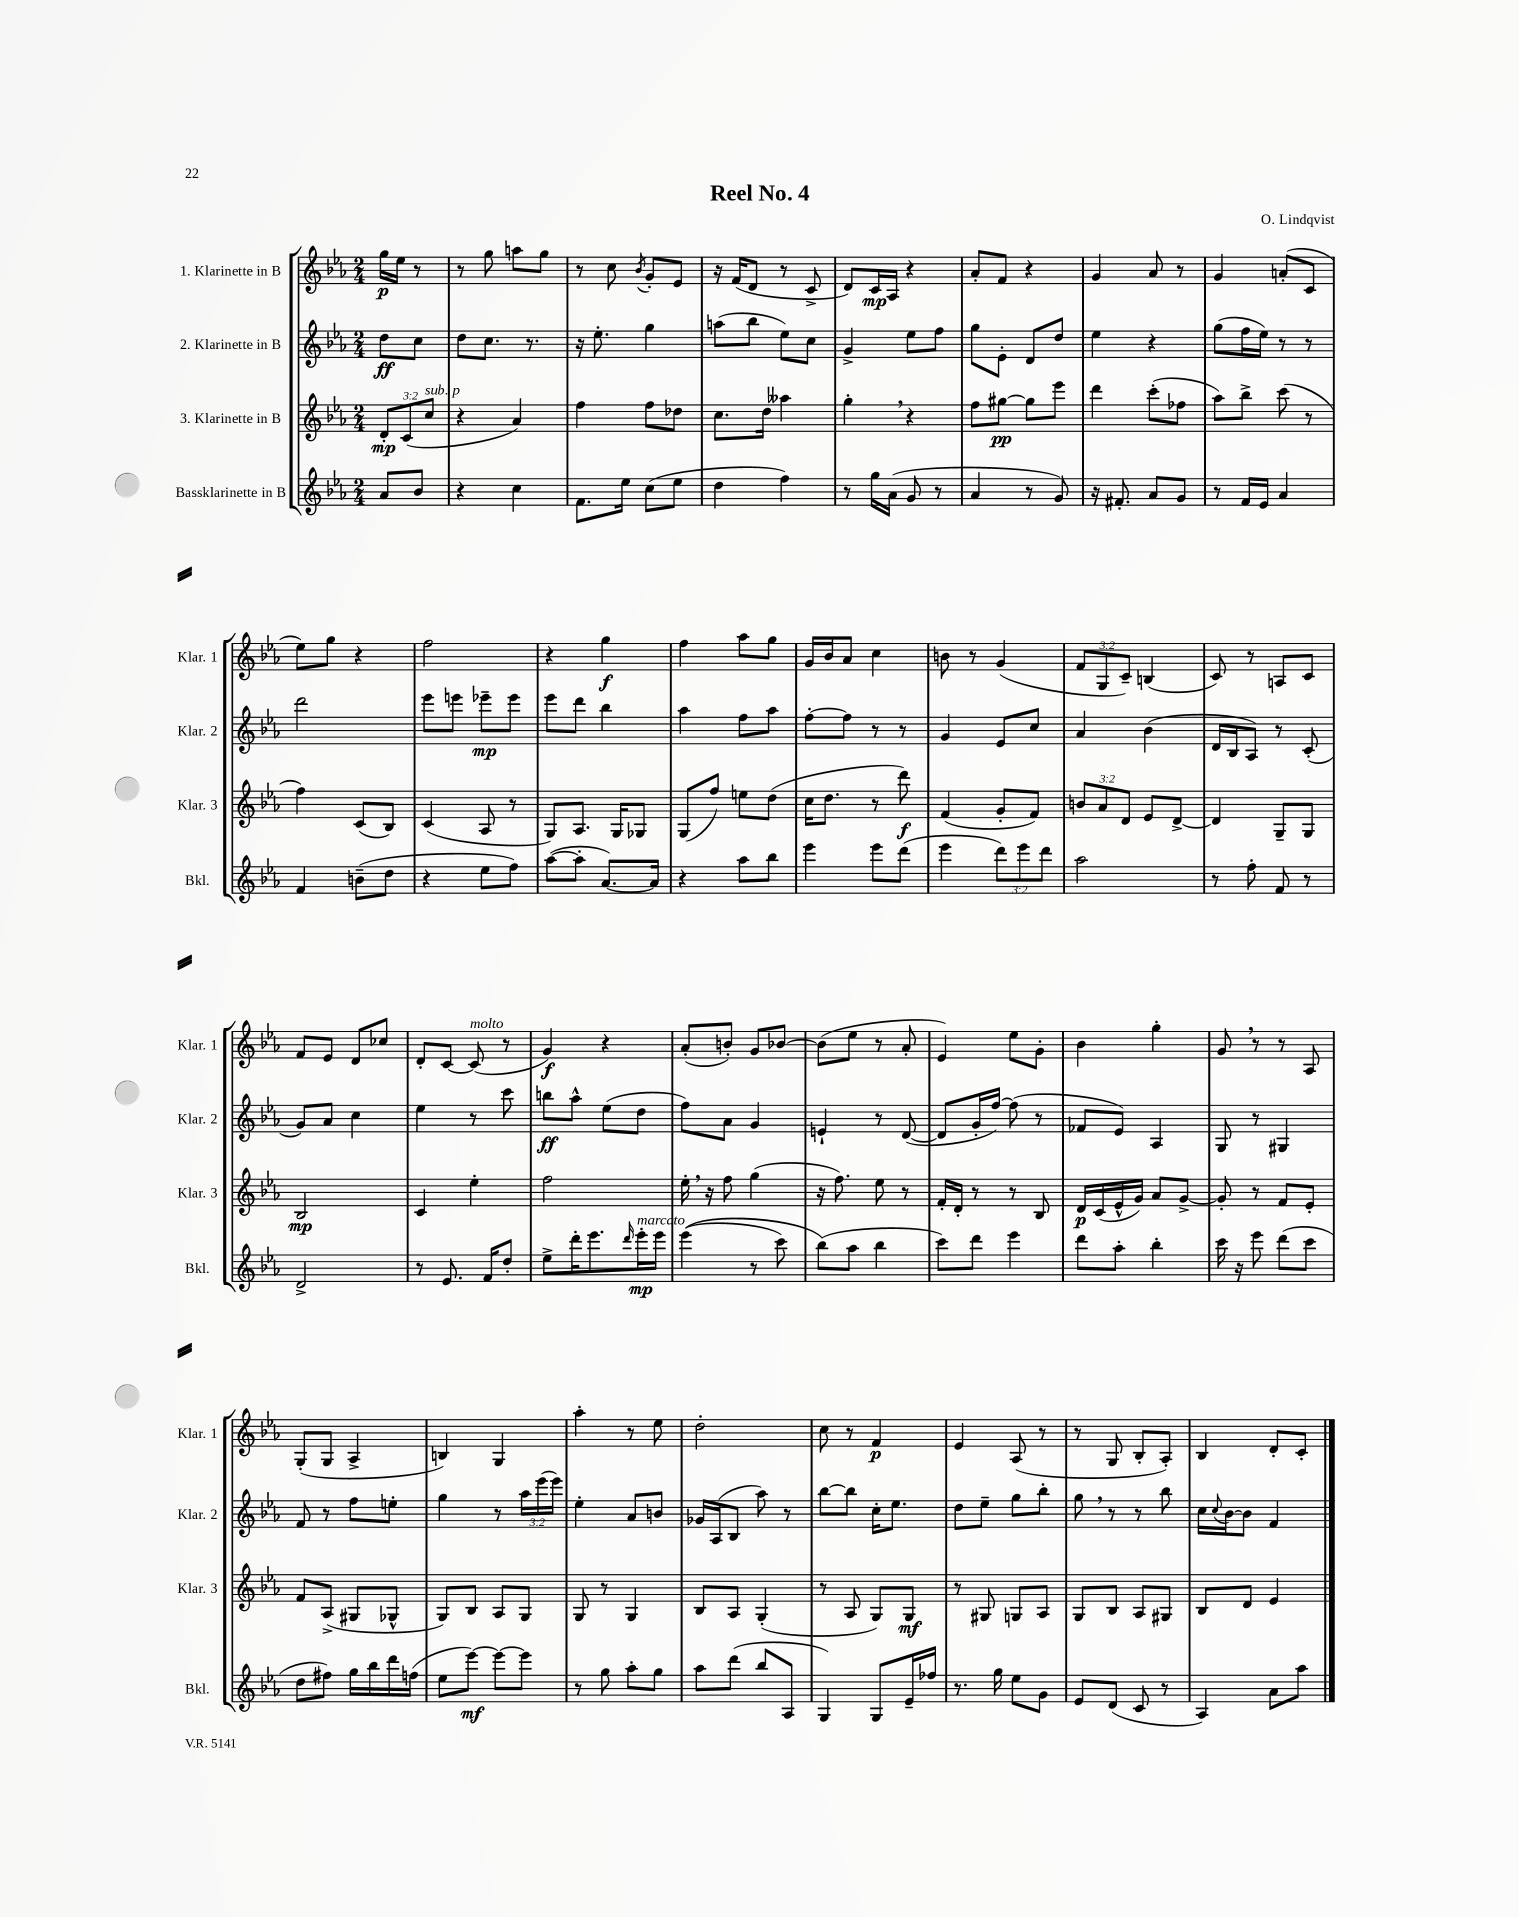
\header { title = "Reel No. 4" composer = "O. Lindqvist" }
<<
\new StaffGroup <<
\new Staff = "s0" \with { instrumentName = "1. Klarinette in B" shortInstrumentName = "Klar. 1" } {
    \clef treble \key ees \major \numericTimeSignature \time 2/4 \override Staff.TupletNumber.text = #tuplet-number::calc-fraction-text \partial 4
    g''16\p ees''16 r8 |
    r8 g''8 a''8 g''8 |
    r8 c''8 \acciaccatura { bes'8 } g'8-. ees'8 |
    r16 f'16( d'8 r8 c'8-> |
    d'8) c'16\mp aes16 r4 |
    aes'8-. f'8 r4 |
    g'4 aes'8 r8 |
    g'4 a'8-.( c'8 |
    ees''8) g''8 r4 |
    f''2 |
    r4 g''4\f |
    f''4 aes''8 g''8 |
    g'16 bes'16 aes'8 c''4 |
    b'8 r8 g'4( |
    \tuplet 3/2 { f'8 g8 c'8--) } b4( |
    c'8) r8 a8 c'8 |
    f'8 ees'8 d'8 ces''8 |
    d'8-. c'8~ c'8^\markup { \italic "molto" }( r8 |
    g'4\f) r4 |
    aes'8-.( b'8-.) g'8 bes'8~ |
    bes'8( ees''8 r8 aes'8-. |
    ees'4) ees''8 g'8-. |
    bes'4 g''4-. |
    g'8 \breathe r8 r8 aes8 |
    g8-.( g8 aes4-> |
    b4) g4 |
    aes''4-. r8 ees''8 |
    d''2-. |
    c''8 r8 f'4\p |
    ees'4 aes8( r8 |
    r8 g8 bes8-. aes8-.) |
    bes4 d'8-. c'8-. \bar "|." |
}
\new Staff = "s1" \with { instrumentName = "2. Klarinette in B" shortInstrumentName = "Klar. 2" } {
    \clef treble \key ees \major \numericTimeSignature \time 2/4 \override Staff.TupletNumber.text = #tuplet-number::calc-fraction-text \partial 4
    d''8\ff c''8 |
    d''8 c''8. r8. |
    r16 ees''8.-. g''4 |
    a''8( bes''8 ees''8) c''8 |
    g'4-> ees''8 f''8 |
    g''8 ees'8-. d'8 d''8 |
    ees''4 r4 |
    g''8( f''16 ees''16) r8 r8 |
    d'''2 |
    ees'''8 e'''8 ees'''8--\mp ees'''8 |
    ees'''8 d'''8 bes''4 |
    aes''4 f''8 aes''8 |
    f''8~-. f''8 r8 r8 |
    g'4 ees'8 c''8 |
    aes'4 bes'4( |
    d'16 bes16 aes8) r8 c'8-.( |
    g'8) aes'8 c''4 |
    ees''4 r8 c'''8 |
    b''8\ff aes''8-^ ees''8( d''8 |
    f''8) aes'8 g'4 |
    e'4-! r8 d'8~( |
    d'8 g'16-. f''16~) f''8( r8 |
    fes'8 ees'8) aes4 |
    g8 r8 gis4 |
    f'8 r8 f''8 e''8-. |
    g''4 r8 \tuplet 3/2 { aes''16 ees'''16( ees'''16) } |
    ees''4-. aes'8 b'8 |
    ges'16 aes16( bes8 aes''8) r8 |
    bes''8~ bes''8 c''16-. ees''8. |
    d''8 ees''8-- g''8 bes''8-. |
    g''8 \breathe r8 r8 bes''8 |
    c''16 \appoggiatura { c''8 } bes'16~ bes'8 f'4 \bar "|." |
}
\new Staff = "s2" \with { instrumentName = "3. Klarinette in B" shortInstrumentName = "Klar. 3" } {
    \clef treble \key ees \major \numericTimeSignature \time 2/4 \override Staff.TupletNumber.text = #tuplet-number::calc-fraction-text \partial 4
    \tuplet 3/2 { d'8-.\mp c'8( c''8^\markup { \italic "sub. p" } } |
    r4 aes'4) |
    f''4 f''8 des''8 |
    c''8. d''16 aeses''4 |
    g''4-. \breathe r4 |
    f''8 gis''8~\pp gis''8 ees'''8 |
    d'''4 c'''8-.( fes''8 |
    aes''8) bes''8-> c'''8( r8 |
    f''4) c'8( bes8) |
    c'4( aes8 r8 |
    g8) aes8. g16 ges8 |
    g8( f''8) e''8 d''8( |
    c''16 d''8. r8 d'''8\f) |
    f'4( g'8-. f'8) |
    \tuplet 3/2 { b'8 aes'8 d'8 } ees'8 d'8~-> |
    d'4 g8-- g8 |
    bes2\mp |
    c'4 ees''4-. |
    f''2 |
    ees''16-. \breathe r16 f''8 g''4( |
    r16 f''8.) ees''8 r8 |
    f'16-. d'16-. r8 r8 bes8 |
    d'16\p c'16( ees'16-^ g'16) aes'8 g'8~-> |
    g'8-. r8 f'8 ees'8-. |
    f'8 aes8->( gis8 ges8-^ |
    g8) bes8 aes8 g8 |
    g8 r8 g4 |
    bes8 aes8 g4-.( |
    r8 aes8 g8) g8\mf |
    r8 gis8 g8 aes8 |
    g8 bes8 aes8 gis8 |
    bes8 d'8 ees'4 \bar "|." |
}
\new Staff = "s3" \with { instrumentName = "Bassklarinette in B" shortInstrumentName = "Bkl." } {
    \clef treble \key ees \major \numericTimeSignature \time 2/4 \override Staff.TupletNumber.text = #tuplet-number::calc-fraction-text \partial 4
    aes'8 bes'8 |
    r4 c''4 |
    f'8. ees''16 c''8( ees''8 |
    d''4 f''4) |
    r8 g''16 aes'16( g'8 r8 |
    aes'4 r8 g'8) |
    r16 fis'8.-. aes'8 g'8 |
    r8 f'16 ees'16 aes'4 |
    f'4 b'8--( d''8 |
    r4 ees''8 f''8) |
    aes''8~( aes''8-. aes'8.~) aes'16 |
    r4 aes''8 bes''8 |
    ees'''4 ees'''8 d'''8( |
    ees'''4 \tuplet 3/2 { d'''8) ees'''8 d'''8 } |
    aes''2 |
    r8 f''8-. f'8 r8 |
    d'2-> |
    r8 ees'8. f'16 d''8-. |
    ees''8-> d'''16-. ees'''8. \grace { d'''16 } ees'''16-.\mp^\markup { \italic "marcato" } ees'''16 |
    ees'''4(\( r8 c'''8) |
    bes''8(\) aes''8 bes''4 |
    c'''8) d'''8 ees'''4 |
    d'''8 aes''8-. bes''4-. |
    c'''16 r16 ees'''8 d'''8( c'''8 |
    d''8 fis''8) g''16 bes''16 d'''16 f''16( |
    ees''8 ees'''8~\mf) ees'''8~ ees'''8 |
    r8 g''8 aes''8-. g''8 |
    aes''8 d'''8( bes''8 aes8 |
    g4) g8 ees'16-- fes''16 |
    r8. g''16 ees''8 g'8 |
    ees'8 d'8( c'8 r8 |
    aes4) aes'8 aes''8 \bar "|." |
}
>>
>>
\layout { \context { \Score \remove "Bar_number_engraver" } }
